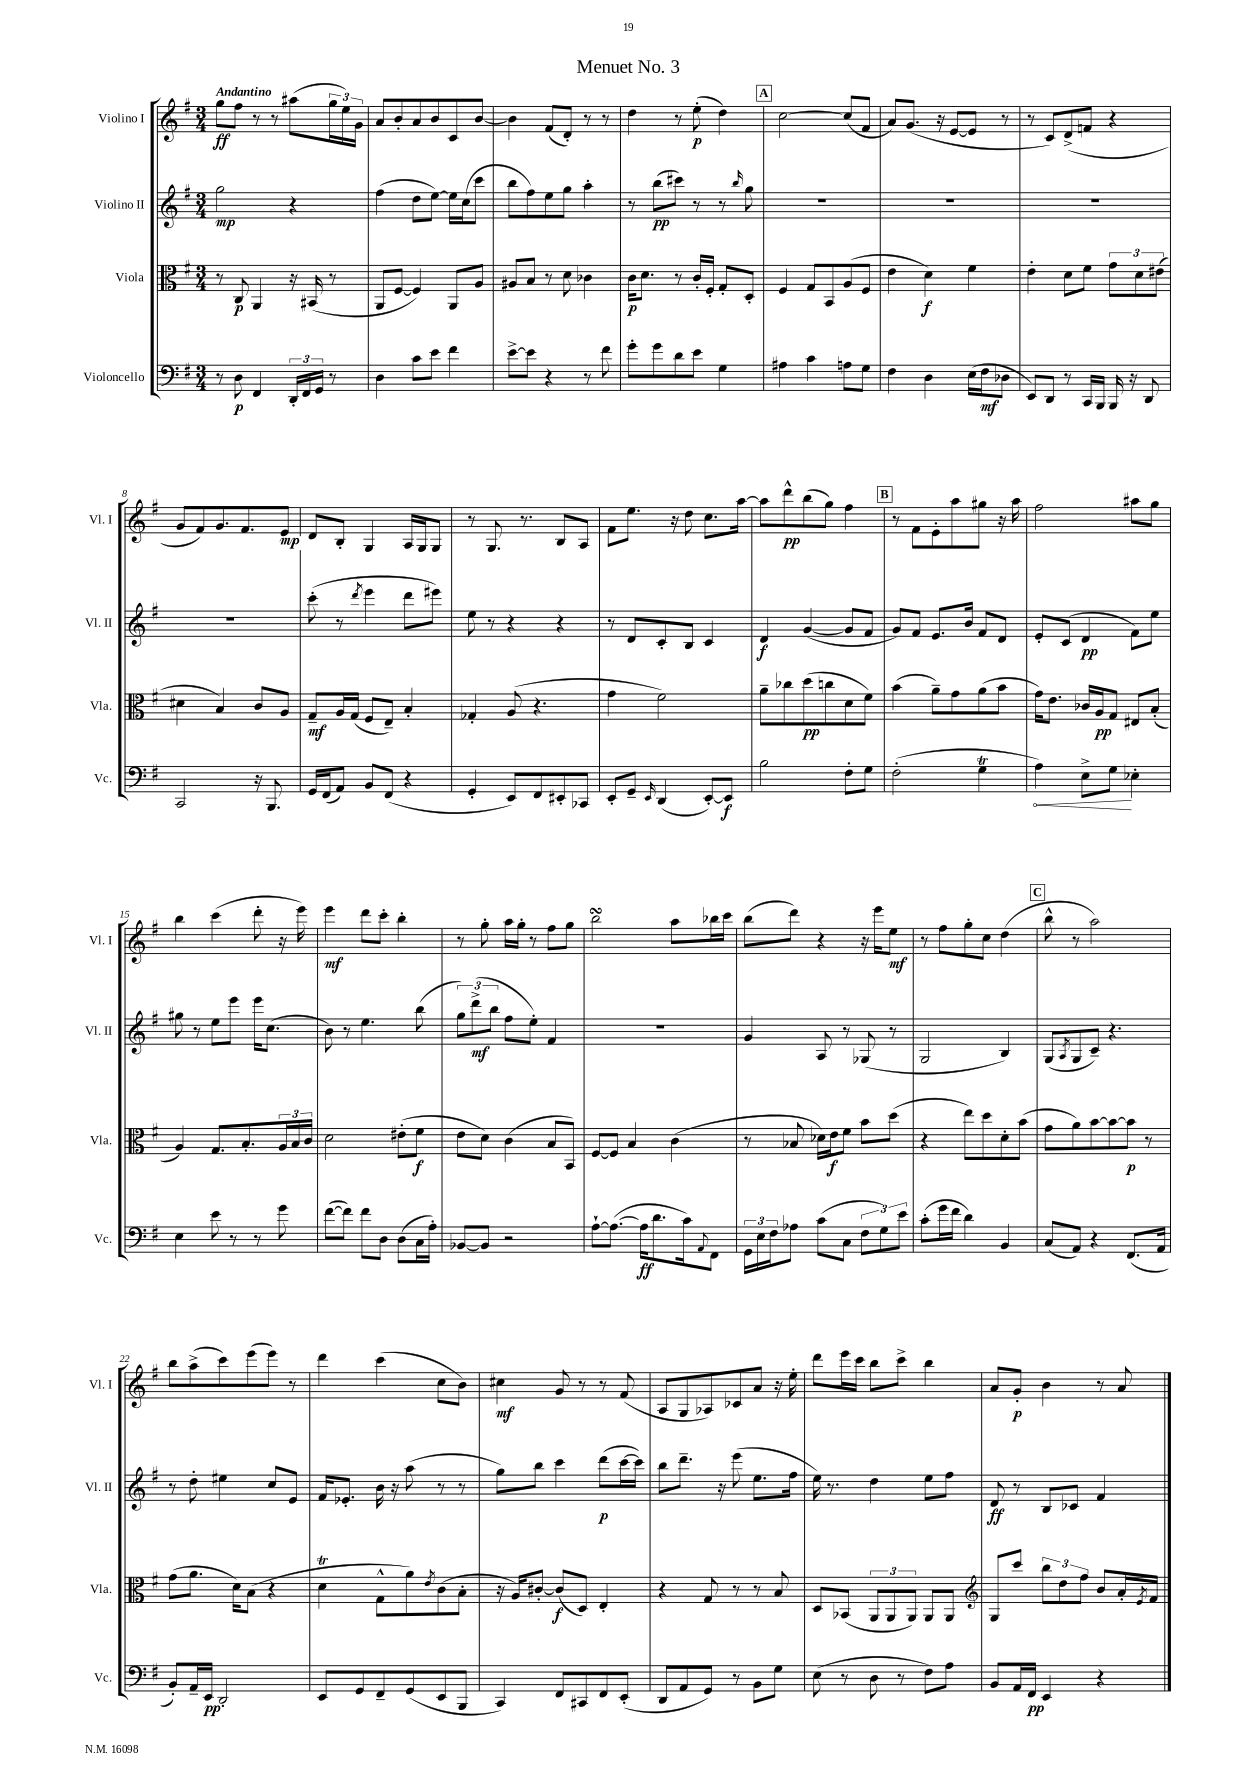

**kern	**dynam	**kern	**dynam	**kern	**dynam	**kern	**dynam
*part4	*part4	*part3	*part3	*part2	*part2	*part1	*part1
*staff4	*staff4	*staff3	*staff3	*staff2	*staff2	*staff1	*staff1
*I"Violoncello	*	*I"Viola	*	*I"Violino II	*	*I"Violino I	*
*I'Vc.	*	*I'Vla.	*	*I'Vl. II	*	*I'Vl. I	*
*clefF4	*	*clefC3	*	*clefG2	*	*clefG2	*
*k[f#]	*	*k[f#]	*	*k[f#]	*	*k[f#]	*
*M3/4	*	*M3/4	*	*M3/4	*	*M3/4	*
=1	=1	=1	=1	=1	=1	=1	=1
!	!	!	!	!	!	!LO:TX:a:B:t=Andantino	!
8r	.	8r	.	2gg\	mp	8gg\L	ff
8D\	p	8C/	p	.	.	8ff#\J	.
4FF#/	.	4AA/	.	.	.	8r	.
.	.	.	.	.	.	8r	.
24DD'/LL	.	16r	.	4r	.	(8aa#X\L	.
24FF#/	.	.	.	.	.	.	.
.	.	(16BB#X/	.	.	.	.	.
24GG/JJ	.	.	.	.	.	.	.
8r	.	8r	.	.	.	24gg\L	.
.	.	.	.	.	.	24ee\)	.
.	.	.	.	.	.	24g\JJ	.
=2	=2	=2	=2	=2	=2	=2	=2
4D\	.	8AA/L	.	(4ff#\	.	8a/L	.
.	.	[8F#/J	.	.	.	8b'/	.
8c\L	.	4F#/])	.	8dd\L	.	8a/	.
8e\J	.	.	.	[8ee\J)	.	8b/	.
4f#\	.	8AA/L	.	16ee\LL]	.	8c/	.
.	.	.	.	(16cc\J	.	.	.
.	.	8A/J	.	8ccc\J	.	[8b/J	.
=3	=3	=3	=3	=3	=3	=3	=3
[8e^\L	.	8A#X/L	.	8bb\L	.	4b\]	.
8e\J]	.	8B/J	.	8ff#\)	.	.	.
4r	.	8r	.	8ee\	.	(8f#/L	.
.	.	8d\	.	8gg\J	.	8d'/J)	.
8r	.	4c-X\	.	4aa'\	.	8r	.
8f#\	.	.	.	.	.	8r	.
=4	=4	=4	=4	=4	=4	=4	=4
8g'\L	.	16c\KL	p	8r	.	4dd\	.
.	.	8.d\J	.	.	.	.	.
8g\	.	.	.	(8bb\L	pp	.	.
8d\	.	8r	.	8ccc#X\J)	.	8r	.
8e\J	.	16c'/LL	.	8r	.	(8ee'\	p
.	.	16F#'/JJ	.	.	.	.	.
4G\	.	8G'/L	.	8r	.	4dd\)	.
.	.	.	.	16qqbb/	.	.	.
.	.	8D'/J	.	8gg\	.	.	.
!!LO:REH:place=s1:t=A
=5	=5	=5	=5	=5	=5	=5	=5
4A#X\	.	4F#/	.	2.r	.	[2cc\	.
4c\	.	8G/L	.	.	.	.	.
.	.	8BB/	.	.	.	.	.
8An\L	.	(8A/	.	.	.	(8cc/L]	.
8G\J	.	8F#/J	.	.	.	8f#/J	.
=6	=6	=6	=6	=6	=6	=6	=6
4F#\	.	4e\	.	2.r	.	8a/L)	.
.	.	.	.	.	.	(8.g/J	.
4D\	.	4d\)	f	.	.	.	.
.	.	.	.	.	.	16r	.
.	.	.	.	.	.	[8e/L	.
(16E\LL	.	4f#\	.	.	.	8e/J]	.
16F#\J	mf	.	.	.	.	.	.
8D-X\J	.	.	.	.	.	8r	.
=7	=7	=7	=7	=7	=7	=7	=7
8EE/L)	.	4e'\	.	2.r	.	8r	.
8DD/J	.	.	.	.	.	8c/L)	.
8r	.	8d\L	.	.	.	(8d^/	.
16CC/LL	.	8f#\J	.	.	.	8fn/J	.
16BBB/JJ	.	.	.	.	.	.	.
16BBB/	.	12g\L	.	.	.	4r	.
16r	.	.	.	.	.	.	.
.	.	12d\	.	.	.	.	.
8DD/	.	.	.	.	.	.	.
.	.	(12e#X\J	.	.	.	.	.
!!LO:LB:g=z
=8	=8	=8	=8	=8	=8	=8	=8
2CC/	.	4d#X\	.	2.r	.	8g/L	.
.	.	.	.	.	.	8f#/)	.
.	.	4B/)	.	.	.	8.g/	.
.	.	.	.	.	.	8.f#/	.
16r	.	8c/L	.	.	.	.	.
8.BBB/	.	.	.	.	.	.	.
.	.	8A/J	.	.	.	8e/J	mp
=9	=9	=9	=9	=9	=9	=9	=9
16GG/LL	.	8G~/L	mf	(8ccc'\	.	8d/L	.
(16FF#/J	.	.	.	.	.	.	.
8AA/J)	.	16A/L	.	8r	.	8B'/J	.
.	.	(16G/JJ	.	.	.	.	.
.	.	.	.	8qddd/	.	.	.
8BB/L	.	8F#/L	.	4eee\	.	4G/	.
(8FF#/J	.	8E~/J)	.	.	.	.	.
4r	.	4B'/	.	8ddd\L	.	16A/LL	.
.	.	.	.	.	.	16G/J	.
.	.	.	.	8eee#X\J)	.	8G/J	.
=10	=10	=10	=10	=10	=10	=10	=10
4GG'/	.	4G-X'/	.	8ee\	.	8r	.
.	.	.	.	8r	.	8.G/	.
8EE/L)	.	(8A/	.	4r	.	.	.
.	.	.	.	.	.	8.r	.
8FF#/	.	4.r	.	.	.	.	.
8EE#X'/	.	.	.	4r	.	8B/L	.
8CC-X/J	.	.	.	.	.	8A/J	.
=11	=11	=11	=11	=11	=11	=11	=11
8EE'/L	.	4g\	.	8r	.	8f#\L	.
8GG~/J	.	.	.	8d/L	.	8.ee\J	.
16qqEE/	.	.	.	.	.	.	.
(4DD/	.	2f#\)	.	8c'/	.	.	.
.	.	.	.	.	.	16r	.
.	.	.	.	8B/J	.	8dd\	.
[8EE'/L)	.	.	.	4c/	.	8.cc\L	.
8EE/J]	f	.	.	.	.	.	.
.	.	.	.	.	.	[16aa\Jk	.
=12	=12	=12	=12	=12	=12	=12	=12
2B\	.	8a~\L	.	4d/	f	8aa\L]	.
.	.	8cc-X\	.	.	.	8ddd^^\	pp
.	.	(8dd\	pp	([4g/	.	(8bb\	.
.	.	8ccn\	.	.	.	8gg\J)	.
8F#'\L	.	8d\	.	8g/L]	.	4ff#\	.
8G\J	.	8f#\J)	.	8f#/J	.	.	.
!!LO:REH:place=s1:t=B
=13	=13	=13	=13	=13	=13	=13	=13
(2F#'\	.	(4b\	.	8g/L)	.	8r	.
.	.	.	.	8f#/J	.	8f#\L	.
.	.	8a~\L)	.	8.e/L	.	8e'\	.
.	.	8g\	.	.	.	8aa\	.
.	.	.	.	16b/Jk	.	.	.
4GT\	.	(8a\	.	8f#/L	.	8gg#X\J	.
.	.	8b\J	.	8d/J	.	16r	.
.	.	.	.	.	.	16aa\	.
=14	=14	=14	=14	=14	=14	=14	=14
!	!LO:HP:b	!	!	!	!	!	!
4A\)	<	16g\KL)	.	8e'/L	.	2ff#\	.
.	.	8.e\J	.	.	.	.	.
.	.	.	.	(8c/J	.	.	.
8E^\L	.	16c-X/LL	.	4d/	pp	.	.
.	.	16A/J	pp	.	.	.	.
8G\J	.	8G/J	.	.	.	.	.
4E-X'\	[	8E#X/L	.	8f#\L)	.	8aa#X\L	.
.	.	(8B'/J	.	8ee\J	.	8gg\J	.
!!LO:LB:g=z
=15	=15	=15	=15	=15	=15	=15	=15
4E\	.	4A/)	.	8gg#X\	.	4bb\	.
.	.	.	.	8r	.	.	.
8e\	.	8.G/L	.	8ee\L	.	(4ccc\	.
8r	.	.	.	8eee\J	.	.	.
.	.	8.B'/	.	.	.	.	.
8r	.	.	.	16eee\KL	.	8ddd'\	.
.	.	.	.	(8.cc\J	.	.	.
8g\	.	24A/L	.	.	.	16r	.
.	.	24B/	.	.	.	.	.
.	.	.	.	.	.	16eee\)	.
.	.	24c/JJ	.	.	.	.	.
=16	=16	=16	=16	=16	=16	=16	=16
([8f#\L	.	2d\	.	8b\)	.	4eee\	mf
8f#\J])	.	.	.	8r	.	.	.
8f#\L	.	.	.	4.ee\	.	8ddd\L	.
8D\J	.	.	.	.	.	8ccc'\J	.
(8D\L	.	(8e#X'\L	.	.	.	4bb'\	.
16C\L	.	8f#\J	f	(8bb\	.	.	.
16A'\JJ)	.	.	.	.	.	.	.
=17	=17	=17	=17	=17	=17	=17	=17
[8BB-X/L	.	8e\L	.	12gg\L)	.	8r	.
.	.	.	.	(12ddd^\	mf	.	.
8BB-/J]	.	8d\J)	.	.	.	8gg'\	.
.	.	.	.	12bb\J	.	.	.
2r	.	(4c\	.	8ff#\L	.	16aa\LL	.
.	.	.	.	.	.	16gg'\JJ	.
.	.	.	.	8ee'\J)	.	8r	.
.	.	8B/L	.	4f#/	.	8ff#\L	.
.	.	8BB/J)	.	.	.	8gg\J	.
=18	=18	=18	=18	=18	=18	=18	=18
[8A`\L	.	[8F#/L	.	2.r	.	2bbsSsS\	.
(8.A\J_	.	8F#/J]	.	.	.	.	.
.	.	4B/	.	.	.	.	.
16A\KL]	ff	.	.	.	.	.	.
8.d\	.	.	.	.	.	.	.
.	.	(4c\	.	.	.	8aa\L	.
16c\k)	.	.	.	.	.	.	.
8qqAA/	.	.	.	.	.	.	.
8FF#\J	.	.	.	.	.	16bb-X\L	.
.	.	.	.	.	.	16ccc\JJ	.
=19	=19	=19	=19	=19	=19	=19	=19
24GG\LL	.	8r	.	4g/	.	(8bb\L	.
24E\	.	.	.	.	.	.	.
24F#\J	.	.	.	.	.	.	.
8A-X\J	.	8B-X/	.	.	.	8ddd\J)	.
(8c\L	.	16d-X\LL)	.	8A/	.	4r	.
.	.	16e\J	f	.	.	.	.
8C\J	.	8f#\J	.	8r	.	.	.
12F#\L	.	8b\L	.	(8G-X/	.	16r	.
.	.	.	.	.	.	16eee\KL	.
12G\)	.	.	.	.	.	.	.
.	.	(8dd\J	.	8r	.	8ee\J	mf
12e\J	.	.	.	.	.	.	.
=20	=20	=20	=20	=20	=20	=20	=20
(8c'\L	.	4r	.	2G/	.	8r	.
16g\L	.	.	.	.	.	8ff#\L	.
16f#\JJ	.	.	.	.	.	.	.
4d\)	.	8ee\L)	.	.	.	8gg'\	.
.	.	8dd\	.	.	.	8cc\J	.
4BB/	.	8d'\	.	4B/)	.	(4dd\	.
.	.	(8b\J	.	.	.	.	.
!!LO:REH:place=s1:t=C
=21	=21	=21	=21	=21	=21	=21	=21
(8C/L	.	8g\L	.	(8G/L	.	8bb^^\	.
.	.	.	.	8qA/	.	.	.
8AA/J)	.	8a\)	.	8G/	.	8r	.
4r	.	[8b\	.	8c~/J)	.	2aa\)	.
.	.	8b\_	.	4.r	.	.	.
(8.FF#/L	.	8b\J]	p	.	.	.	.
.	.	8r	.	.	.	.	.
16AA/Jk	.	.	.	.	.	.	.
!!LO:LB:g=z
=22	=22	=22	=22	=22	=22	=22	=22
8BB'/L)	.	(8g\L	.	8r	.	8bb\L	.
16AA~/L	.	8.a\J	.	8dd'\	.	(8aa^\	.
16EE/JJ	pp	.	.	.	.	.	.
2DD'/	.	.	.	4ee#X\	.	8ccc\)	.
.	.	16d\KL)	.	.	.	.	.
.	.	(8B\J	.	.	.	(8eee\	.
.	.	4r	.	8cc/L	.	8eee\J)	.
.	.	.	.	8e/J	.	8r	.
=23	=23	=23	=23	=23	=23	=23	=23
8EE/L	.	4dT\	.	16f#/KL	.	4ddd\	.
.	.	.	.	8.e-X'/J	.	.	.
8GG/	.	.	.	.	.	.	.
8FF#~/	.	8G^^\L	.	16b\	.	(4ccc\	.
.	.	.	.	16r	.	.	.
(8GG/	.	8a\)	.	(8aa\	.	.	.
.	.	8qe/	.	.	.	.	.
8EE/	.	(8c\	.	8r	.	8cc\L	.
8BBB/J	.	8B'\J	.	8r	.	8b\J)	.
=24	=24	=24	=24	=24	=24	=24	=24
4CC/)	.	16r	.	8gg\L)	.	4cc#X\	mf
.	.	16A/KL)	.	.	.	.	.
.	.	[8c#X'/J	.	8bb\J	.	.	.
8FF#/L	.	(8c#/L]	f	4ccc\	.	8g/	.
8CC#X/	.	8D/J)	.	.	.	8r	.
8FF#/	.	4E'/	.	(8ddd\L	p	8r	.
(8EE'/J	.	.	.	[16ccc\L	.	(8f#/	.
.	.	.	.	16ccc\JJ])	.	.	.
=25	=25	=25	=25	=25	=25	=25	=25
8DD/L	.	4r	.	8bb\L	.	8A/L	.
8AA/	.	.	.	8.ddd~\J	.	8G/	.
8GG/J)	.	8G/	.	.	.	8A-X/)	.
.	.	.	.	16r	.	.	.
8r	.	8r	.	(8eee\	.	8c-X/	.
8BB\L	.	8r	.	8.ee\L	.	8a/J	.
8G\J	.	8B/	.	.	.	16r	.
.	.	.	.	16ff#\Jk	.	16ee'\	.
=26	=26	=26	=26	=26	=26	=26	=26
(8E\	.	8D/L	.	16ee\)	.	8ddd\L	.
.	.	.	.	8.r	.	.	.
8r	.	(8BB-X/J	.	.	.	16eee\L	.
.	.	.	.	.	.	16ccc\JJ	.
8D\	.	12AA/L	.	4dd\	.	8bb\L	.
.	.	12AA/	.	.	.	.	.
8r	.	.	.	.	.	8ccc^\J	.
.	.	12AA/J)	.	.	.	.	.
8F#\L)	.	8AA/L	.	8ee\L	.	4bb\	.
8A\J	.	8AA/J	.	8ff#\J	.	.	.
=27	=27	=27	=27	=27	=27	=27	=27
*	*	*clefG2	*	*	*	*	*
8BB/L	.	8G/L	.	8d/	ff	8a/L	.
16AA/L	.	8ccc/J	.	8r	.	8g'/J	p
16FF#/JJ	pp	.	.	.	.	.	.
4EE/	.	12bb\L	.	8B/L	.	4b\	.
.	.	12dd\	.	.	.	.	.
.	.	.	.	8c-X/J	.	.	.
.	.	12ff#\J	.	.	.	.	.
4r	.	8b/L	.	4f#/	.	8r	.
.	.	16a'/L	.	.	.	8a/	.
.	.	8qe/	.	.	.	.	.
.	.	16f#/JJ	.	.	.	.	.
==	==	==	==	==	==	==	==
*-	*-	*-	*-	*-	*-	*-	*-
